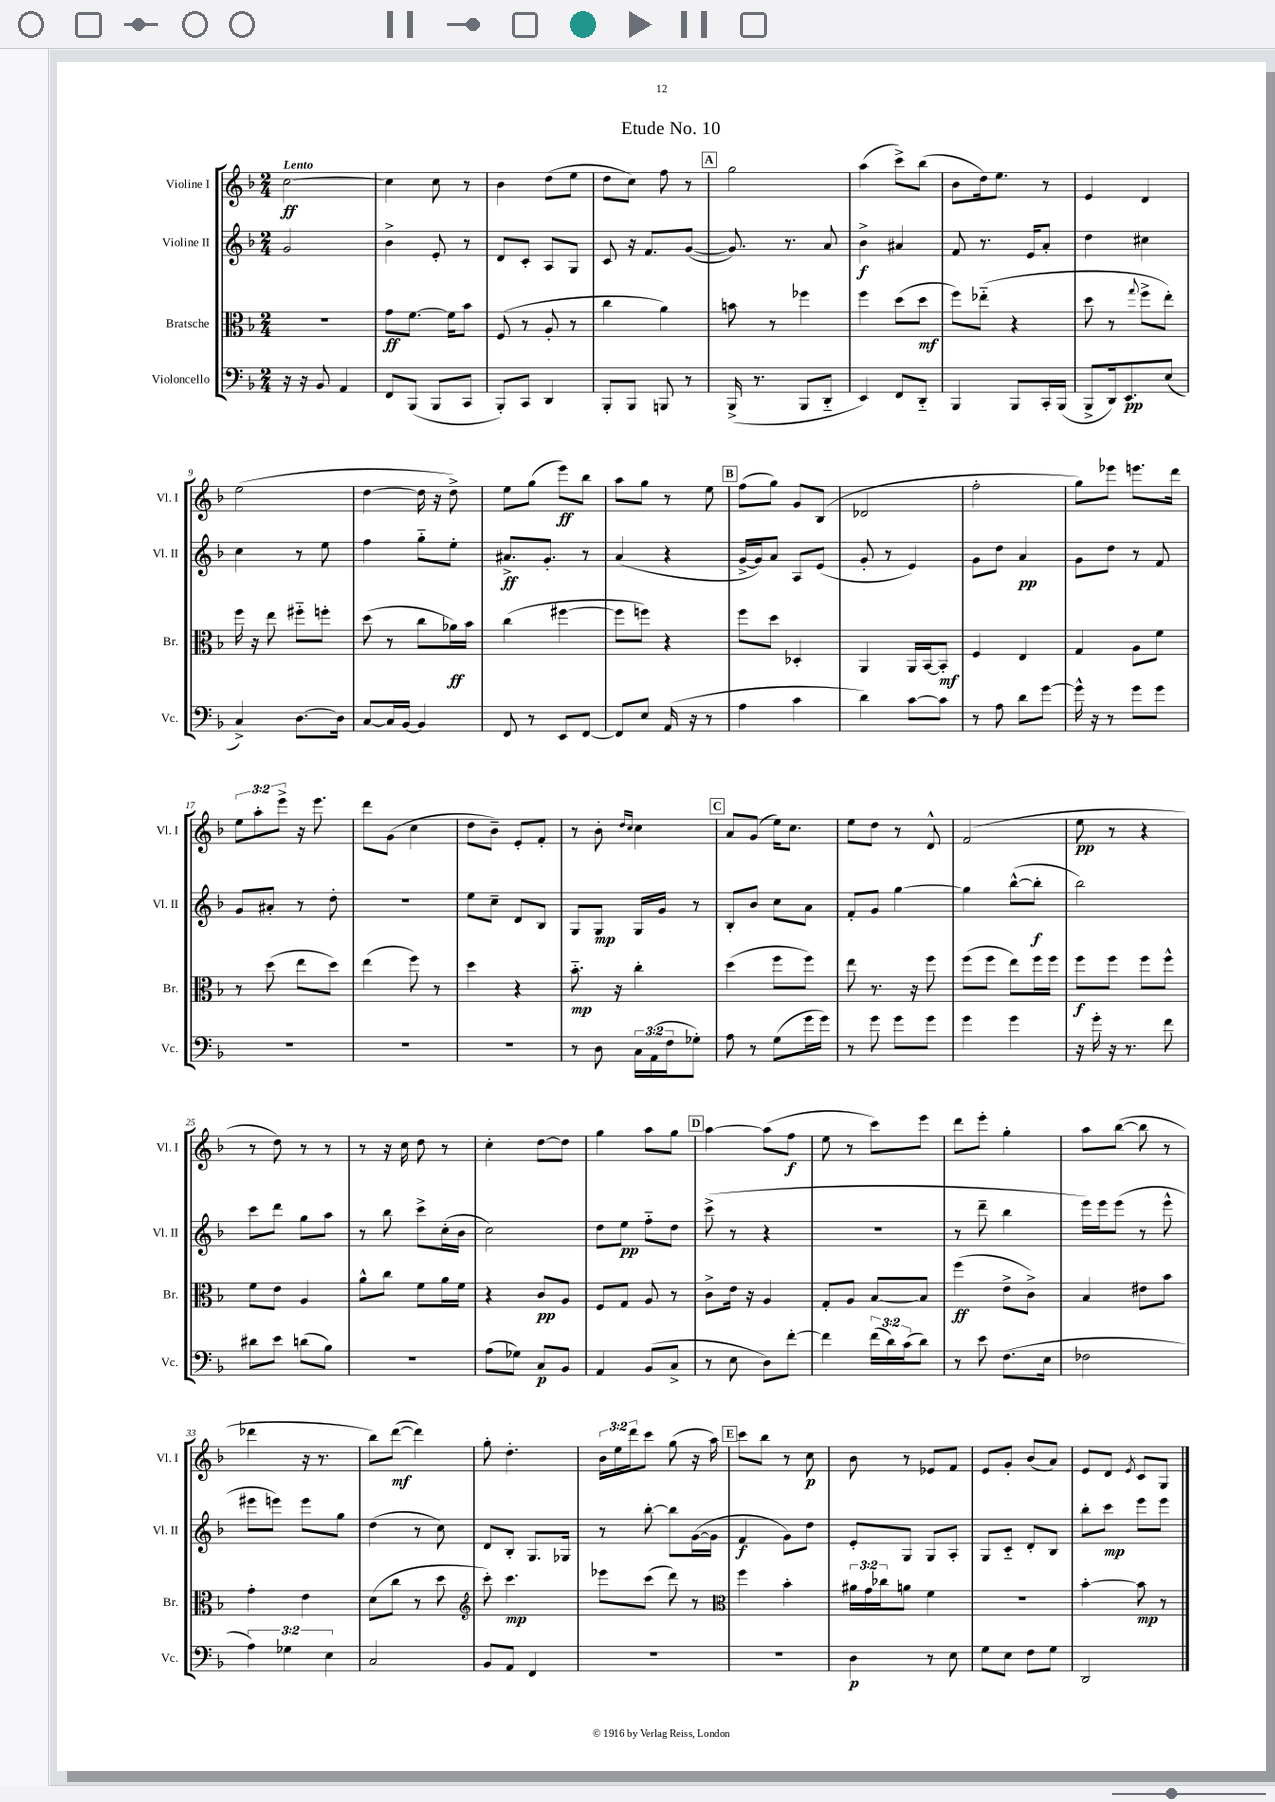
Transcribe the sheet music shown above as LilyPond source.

\header { title = "Etude No. 10" }
<<
\new StaffGroup <<
\new Staff = "s0" \with { instrumentName = "Violine I" shortInstrumentName = "Vl. I" } {
    \clef treble \key f \major \numericTimeSignature \time 2/4 \override Staff.TupletNumber.text = #tuplet-number::calc-fraction-text \tempo "Lento"
    c''2~\ff |
    c''4 c''8 r8 |
    bes'4 d''8( e''8 |
    d''8 c''8) f''8 r8 |
    \mark \markup { \box "A" } g''2 |
    a''4( c'''8->) bes''8( |
    bes'8 d''16) e''8. r8 |
    e'4 d'4 |
    e''2( |
    d''4~ d''16 r16 d''8->) |
    e''8 g''8( e'''8\ff) bes''8 |
    a''8 g''8 r8 e''8 |
    \mark \markup { \box "B" } f''8( g''8) g'8 bes8( |
    des'2 |
    f''2-. |
    g''8) ees'''8 e'''8. d'''16 |
    \tuplet 3/2 { e''8 a''8-. e'''8-> } r16 e'''8. |
    d'''8 g'8( c''4 |
    d''8 bes'8--) e'8-. f'8-. |
    r8 bes'8-. \grace { d''16 c''16 } c''4 |
    \mark \markup { \box "C" } a'8 g'8( e''16) c''8. |
    e''8 d''8 r8 d'8-^ |
    f'2( |
    e''8\pp r8 r4 |
    r8 d''8) r8 r8 |
    r8 r16 c''16 d''8 r8 |
    c''4-. d''8~ d''8 |
    g''4 a''8 g''8 |
    \mark \markup { \box "D" } a''4~ a''8( f''8\f |
    e''8 r8 c'''8) e'''8 |
    d'''8 e'''8-. g''4-. |
    a''8 bes''8~( bes''8 r8 |
    des'''4 r16 r8. |
    bes''8) d'''8~\mf( d'''4) |
    g''8-. d''4.-. |
    \tuplet 3/2 { bes'16 e''16 d'''16 } c'''8 g''8( r16 a''16) |
    \mark \markup { \box "E" } c'''8 bes''8 r8 c''8\p |
    bes'8 r8 ees'8 f'8 |
    e'8 g'8-. bes'8( a'8) |
    e'8 d'8 \acciaccatura { e'8 } c'8 g8 \bar "|." |
}
\new Staff = "s1" \with { instrumentName = "Violine II" shortInstrumentName = "Vl. II" } {
    \clef treble \key f \major \numericTimeSignature \time 2/4
    g'2 |
    bes'4-> e'8-. r8 |
    d'8 c'8-. a8 g8 |
    c'8 r16 f'8. g'8~( |
    \mark \markup { \box "A" } g'8.) r8. a'8 |
    bes'4->\f ais'4 |
    f'8 r8. e'16 a'8-. |
    d''4 cis''4 |
    c''4 r8 e''8 |
    f''4 g''8-_ e''8-. |
    ais'8.->\ff g'8.-. r8 |
    a'4( r4 |
    \mark \markup { \box "B" } g'16~-> g'16) a'8 a8 e'8( |
    g'8-. r8 e'4) |
    g'8 d''8 a'4\pp |
    g'8 d''8 r8 f'8 |
    g'8 ais'8-. r8 d''8-. |
    R2 |
    e''8 c''8-- d'8 bes8 |
    g8 g8\mp g16 g'16 r8 |
    \mark \markup { \box "C" } bes8-. bes'8 c''8 a'8 |
    f'8-. g'8 g''4~ |
    g''4 bes''8~-^( bes''8-.\f |
    bes''2) |
    c'''8 d'''8 g''8 a''8 |
    r8 bes''8 c'''8-> c''16-.( bes'16 |
    c''2) |
    d''8 e''8\pp f''8-_ d''8 |
    \mark \markup { \box "D" } c'''8->( r8 r4 |
    R2 |
    r8 d'''8-- bes''4 |
    e'''16) e'''16 e'''8( r8 e'''8-^ |
    eis'''8 e'''8) e'''8 g''8 |
    d''4( r8 c''8) |
    d'8 bes8-. g8. ges16 |
    r8 bes''8~-. bes''8 g'16~( g'16 |
    \mark \markup { \box "E" } f'4\f g'8) d''8 |
    e'8-. g8 g8 a8-. |
    g8 c'8-_ d'8-. bes8 |
    bes''8-. c'''8\mp e'''8 e'''8 \bar "|." |
}
\new Staff = "s2" \with { instrumentName = "Bratsche" shortInstrumentName = "Br." } {
    \clef alto \key f \major \numericTimeSignature \time 2/4 \override Staff.TupletNumber.text = #tuplet-number::calc-fraction-text
    r2 |
    g'8\ff f'8.~ f'16 bes'8 |
    f8( r8 a8-. r8 |
    c''4 a'4) |
    \mark \markup { \box "A" } b'8 r8 fes''4 |
    f''4 d''8( d''8\mf |
    f''8) ees''8-_( r4 |
    d''8 r8 \appoggiatura { g''8 } f''8-> e''8-.) |
    f''16 r16 e''8 fis''8-_ f''8-. |
    d''8( r8 c''8 aes'16\ff) bes'16 |
    c''4( fis''4~ |
    fis''8 f''8) r4 |
    \mark \markup { \box "B" } f''8 d''8 des4-. |
    a,4 a,16 bes,16~ bes,8-.\mf |
    f4 e4 |
    g4 a8 f'8 |
    r8 d''8( e''8 d''8) |
    e''4( f''8) r8 |
    d''4 r4 |
    bes'8.-_\mp r16 c''4-. |
    \mark \markup { \box "C" } d''4( f''8 f''8) |
    e''8 r8. r16 f''8 |
    f''8( f''8 e''8) f''16 f''16 |
    f''8\f f''8 f''8 f''8-^ |
    f'8 e'8 a4 |
    a'8-^ c''8 f'8 a'16 f'16 |
    r4 c'8\pp a8 |
    f8 g8 a8 r8 |
    \mark \markup { \box "D" } c'8-> e'16 r16 a4 |
    g8-. a8 bes8~ bes8 |
    f''4\ff( e'8-> c'8->) |
    bes4 eis'8 bes'8 |
    g'4-. e'4 |
    d'8( c''8 r8 d''8 |
    \clef treble c'''8-.) c'''4.\mp |
    ees'''8 c'''8( d'''8) r8 |
    \mark \markup { \box "E" } \clef alto f''4 bes'4-. |
    \tuplet 3/2 { ais'16 g'16 ces''16 } a'8 f'4 |
    R2 |
    bes'4~-. bes'8\mp r8 \bar "|." |
}
\new Staff = "s3" \with { instrumentName = "Violoncello" shortInstrumentName = "Vc." } {
    \clef bass \key f \major \numericTimeSignature \time 2/4 \override Staff.TupletNumber.text = #tuplet-number::calc-fraction-text
    r16 r16 bes,8 a,4 |
    f,8 bes,,8( bes,,8 c,8 |
    bes,,8-.) c,8 d,4 |
    bes,,8-. bes,,8 b,,8 r8 |
    \mark \markup { \box "A" } bes,,16->( r8. bes,,8 d,8-_ |
    e,4) f,8 d,8-_ |
    bes,,4 bes,,8 c,16-. bes,,16( |
    bes,,8-> d,16) e,8.\pp e8( |
    c4->) d8.~ d16 |
    c8~ c16 bes,16~ bes,4 |
    f,8 r8 e,8 f,8~ |
    f,8 e8 a,16( r16 r8 |
    \mark \markup { \box "B" } a4 c'4 |
    d'4) c'8~ c'8 |
    r8 a8 d'8 g'8~ |
    g'16-^ r16 r8 g'8 g'8 |
    R2 |
    R2 |
    R2 |
    r8 d8 \tuplet 3/2 { c16 a,16( f16 } ges8-.) |
    \mark \markup { \box "C" } a8 r8 g8( g'16 g'16) |
    r8 g'8 g'8 g'8 |
    g'4 g'4 |
    r16 g'16-. r16 r8. f'8 |
    dis'8 e'8 d'8( bes8) |
    R2 |
    a8( ges8) c8\p bes,8 |
    a,4 bes,8( c8-> |
    \mark \markup { \box "D" } r8 e8 d8) f'8~-. |
    f'4 \tuplet 3/2 { f'16( d'16) c'16( } d'8) |
    r8 e'8 f8.( e16 |
    fes2 |
    \tuplet 3/2 { a4) ges4 e4 } |
    c2 |
    bes,8 a,8 f,4 |
    R2 |
    \mark \markup { \box "E" } R2 |
    d4\p r8 e8 |
    g8 e8 f8 g8 |
    d,2 \bar "|." |
}
>>
>>
